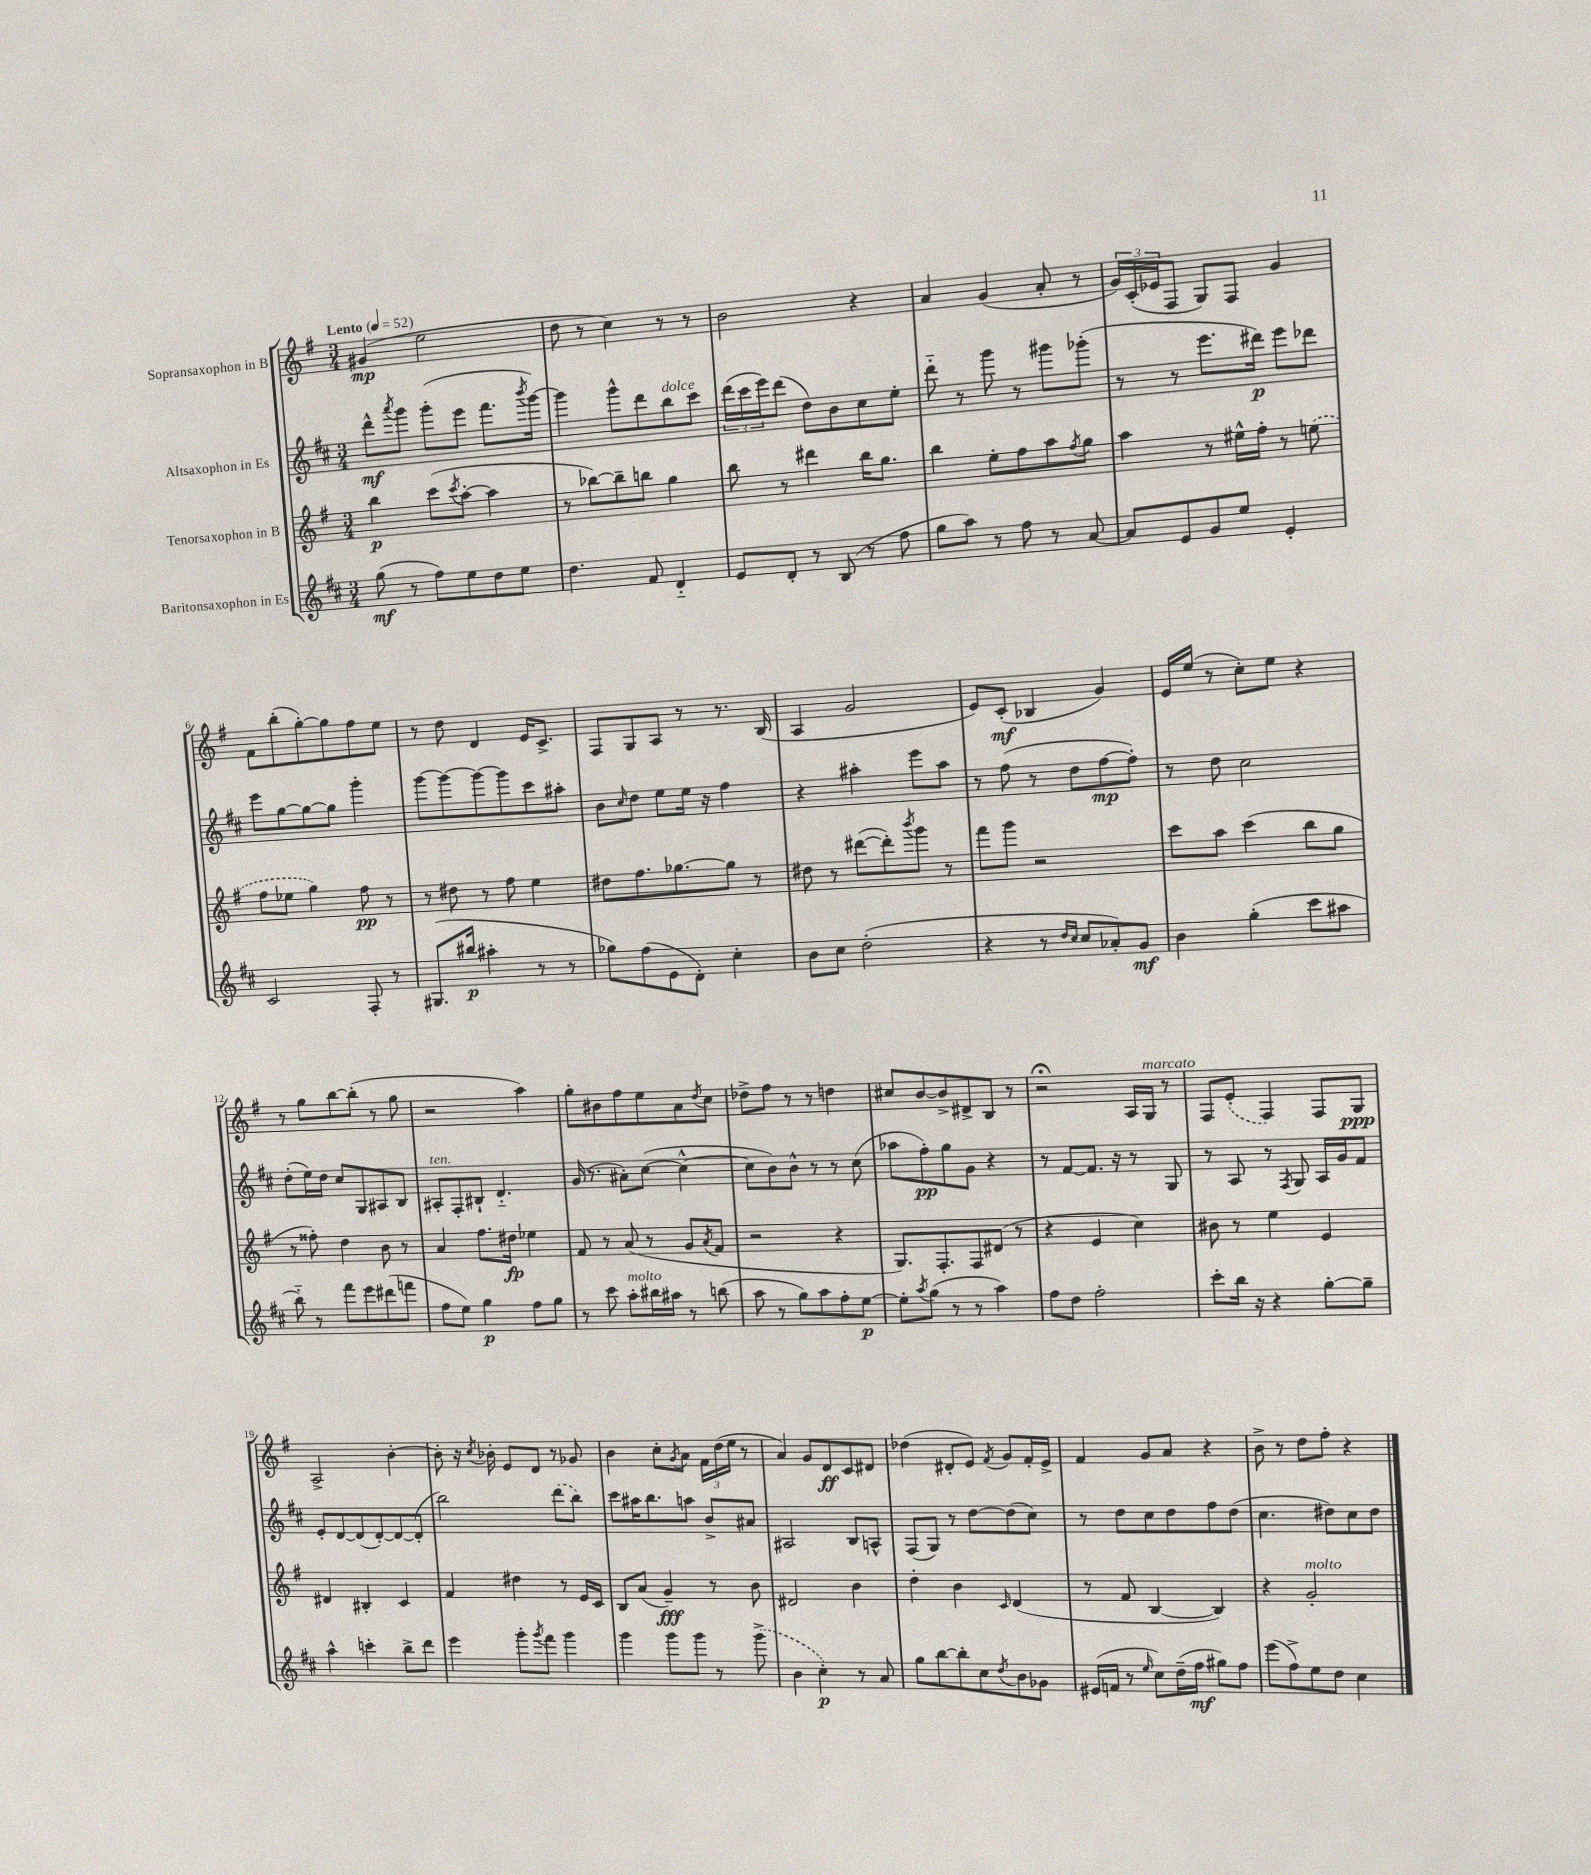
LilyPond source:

<<
\new StaffGroup <<
\new Staff = "s0" \with { instrumentName = "Sopransaxophon in B" } {
    \clef treble \key g \major \numericTimeSignature \time 3/4 \tempo "Lento" 4 = 52
    gis'4\mp( e''2 |
    d''8 r8 c''4) r8 r8 |
    b'2 r4 |
    a'4 g'4( a'8-. r8 |
    \tuplet 3/2 { g'16) c'16-.( ees'16 } fis8 g8) fis8 g'4 |
    fis'8 b''8-.( g''8~-.) g''8 fis''8 e''8 |
    r8 d''8 d'4 e'16 c'8.-> |
    fis8 g8 a8 r8 r8. b16( |
    a4 g'2 |
    e'8) c'8-.\mf( bes4 g'4) |
    e'16 e''16( r8 c''8-.) e''8 r4 |
    r8 g''8 b''8~ b''8-.( r8 g''8 |
    r2 a''4) |
    g''8-. bis'8 fis''8 e''8 a'8 \acciaccatura { d''8 } c''8 |
    des''8-> fis''8 r8 r8 d''4 |
    cis''8 b'8~ b'8-> dis'8-> b8 r8 |
    r2\fermata a16 g16^\markup { \italic "marcato" } r8 |
    fis8 \once \slurDashed e'8-.( fis4) fis8 g8\ppp |
    a2-> b'4~-. |
    b'8-. r16 \acciaccatura { c''8 } bes'16-. e'8 d'8 r8 ges'8 |
    b'4 c''8-. \acciaccatura { g'8 } a'8 \tuplet 3/2 { fis'16 d''16( e''16 } r8 |
    a'4) g'8 d'8\ff c'8 dis'8 |
    des''4( dis'8-. e'8) \acciaccatura { fis'8 } g'8 fis'16-. e'16-> |
    fis'4 g'8 a'8 r4 |
    b'8-> r8 d''8 fis''8-. r4 \bar "|." |
}
\new Staff = "s1" \with { instrumentName = "Altsaxophon in Es" } {
    \clef treble \key d \major \numericTimeSignature \time 3/4
    d'''8-^\mf \acciaccatura { a'''8 } g'''8 g'''8-.( e'''8 fis'''8. \acciaccatura { b'''8 } g'''16~) |
    g'''4 g'''8-^ d'''8 b''8^\markup { \italic "dolce" } cis'''8 |
    \tuplet 3/2 { d'''16( cis'''16 e'''16) } d'''8( d''8) b'8 cis''8 e''8-. |
    d'''8-_ r8 g'''8 r8 gis'''8 ges'''8-.( |
    r8 r8 e'''8. dis'''16\p) e'''8 des'''8 |
    e'''8 g''8~ g''8~ g''8 g'''4-. |
    g'''8~ g'''8~ g'''8~ g'''8 cis'''8 ais''8-. |
    b'8 \grace { cis''16 } d''8 e''8 e''16 r16 fis''4 |
    r4 ais''4-. e'''8 ais''8 |
    r8 fis''8( r8 d''8 fis''8~\mp fis''8-.) |
    r8 d''8 cis''2 |
    d''8-.( e''16) d''16 cis''8 g8 ais8 b8 |
    ais8-.^\markup { \italic "ten." } fis8-. bis8-! d'4.-_ |
    g'16( r8. ais'8-.) cis''8~( cis''4~-^ |
    cis''8 b'8) b'8-^ r8 r8 cis''8( |
    aes''8 fis''8-.\pp) g''8 g'8 r4 |
    r8 fis'8~ fis'8. r16 r8 g8 |
    r8 a8 r8 \acciaccatura { fis8 } g8 a16 g'16 fis'8 |
    e'8-. d'8~ d'8( d'8~-.) d'8~ d'8-.( |
    b''2) \once \slurDashed d'''8( b''8) |
    cis'''8 ais''16 b''8. a''8 b'8-> ais'8 |
    ais2 b8 a8-^ |
    fis8( g8) r8 d''8~ d''8( cis''8) |
    r8 d''8 cis''8 d''8 fis''8 d''8( |
    cis''4. dis''8) cis''8 dis''8 \bar "|." |
}
\new Staff = "s2" \with { instrumentName = "Tenorsaxophon in B" } {
    \clef treble \key g \major \numericTimeSignature \time 3/4
    b''4\p c'''8( \acciaccatura { c'''8 } a''8~-. a''4 |
    r8 bes''8~) bes''8-- b''8 g''4 |
    b''8 r8 dis'''4 b''16 g''8. |
    b''4 e''8-. fis''8 a''8 \acciaccatura { fis''8 } g''8 |
    a''4 r8 eis''16-^ fis''16-. r8 \once \slurDashed e''8( |
    fis''8 ees''8 g''4) fis''8\pp r8 |
    r8 dis''8 r8 fis''8 e''4 |
    dis''8 fis''8. ges''8.~ ges''8 r8 |
    dis''8 r8 dis'''8~( dis'''8-.) \acciaccatura { b'''8 } g'''8 r8 |
    fis'''8 g'''8 r2 |
    c'''8 a''8 c'''4( b''8 g''8 |
    r8 fisis''8-.) d''4 b'8 r8 |
    a'4 fis''8. dis''16\fp ees''4 |
    fis'8 r8 a'8( r8 g'8 \acciaccatura { a'8 } fis'8 |
    r2 r4 |
    g8.) fis8.-. fis8 dis'8( r8 |
    r4 e'4 c''4) |
    bis'8 r8 e''4 e'4 |
    dis'4 bis4-. c'4 |
    fis'4 dis''4 r8 e'16 c'16 |
    b8 a'8( g'4--\fff) r8 b'8 |
    dis'2 b'4 |
    d''4-. b'4 \grace { c'16 } d'4( |
    r8 fis'8 b4~ b4) |
    r4 g'2-.^\markup { \italic "molto" } \bar "|." |
}
\new Staff = "s3" \with { instrumentName = "Baritonsaxophon in Es" } {
    \clef treble \key d \major \numericTimeSignature \time 3/4
    g''8\mf( r8 fis''8) e''8 d''8 e''8 |
    d''4. fis'8 d'4-_ |
    e'8 d'8-. r8 b8( r8 fis''8 |
    g''8 a''8) r8 fis''8 r8 a'8~ |
    a'8 e'8 g'8 e''8 e'4-. |
    cis'2 fis8-. r8 |
    gis8.( bis''16\p ais''4-. r8 r8 |
    ges''8) fis''8( e'8 d'8-.) cis''4-. |
    b'8 cis''8 d''2-.( |
    r4 r8 \grace { d''16 cis''16 } cis''8 aes'8-.) g'8\mf |
    b'4 g''4-.( cis'''8 ais''8 |
    b''8-_) r8 fis'''8 e'''8 dis'''8( f'''8 |
    fis''8 e''8) g''4\p fis''8 g''8 |
    r8 cis'''8 a''8-.^\markup { \italic "molto" } bis''16 ais''16 r8 b''8( |
    a''8 r8 g''8) a''8 fis''8-. e''8~\p |
    e''8-. \acciaccatura { a''8 } g''8( r8 r8 a''4) |
    fis''8 d''8 fis''2-. |
    cis'''8-. b''16 r16 r4 g''8~-. g''8-- |
    a''4-^ c'''4-. b''8-> d'''8 |
    e'''4 g'''8-. \acciaccatura { g'''8 } fis'''8 g'''4 |
    g'''4 g'''8 g'''8 r8 \once \slurDashed g'''8->( |
    b'4 cis''4-.\p) r8 a'8 |
    g''8 b''8~ b''8-. cis''8 \acciaccatura { d''8 } b'8 ges'8 |
    eis'16( f'16 r8 \grace { e''16 } cis''8) d''16--( fis''16\mf gis''8) fis''8 |
    e'''8( fis''8->) e''8 d''8 cis''4 \bar "|." |
}
>>
>>
